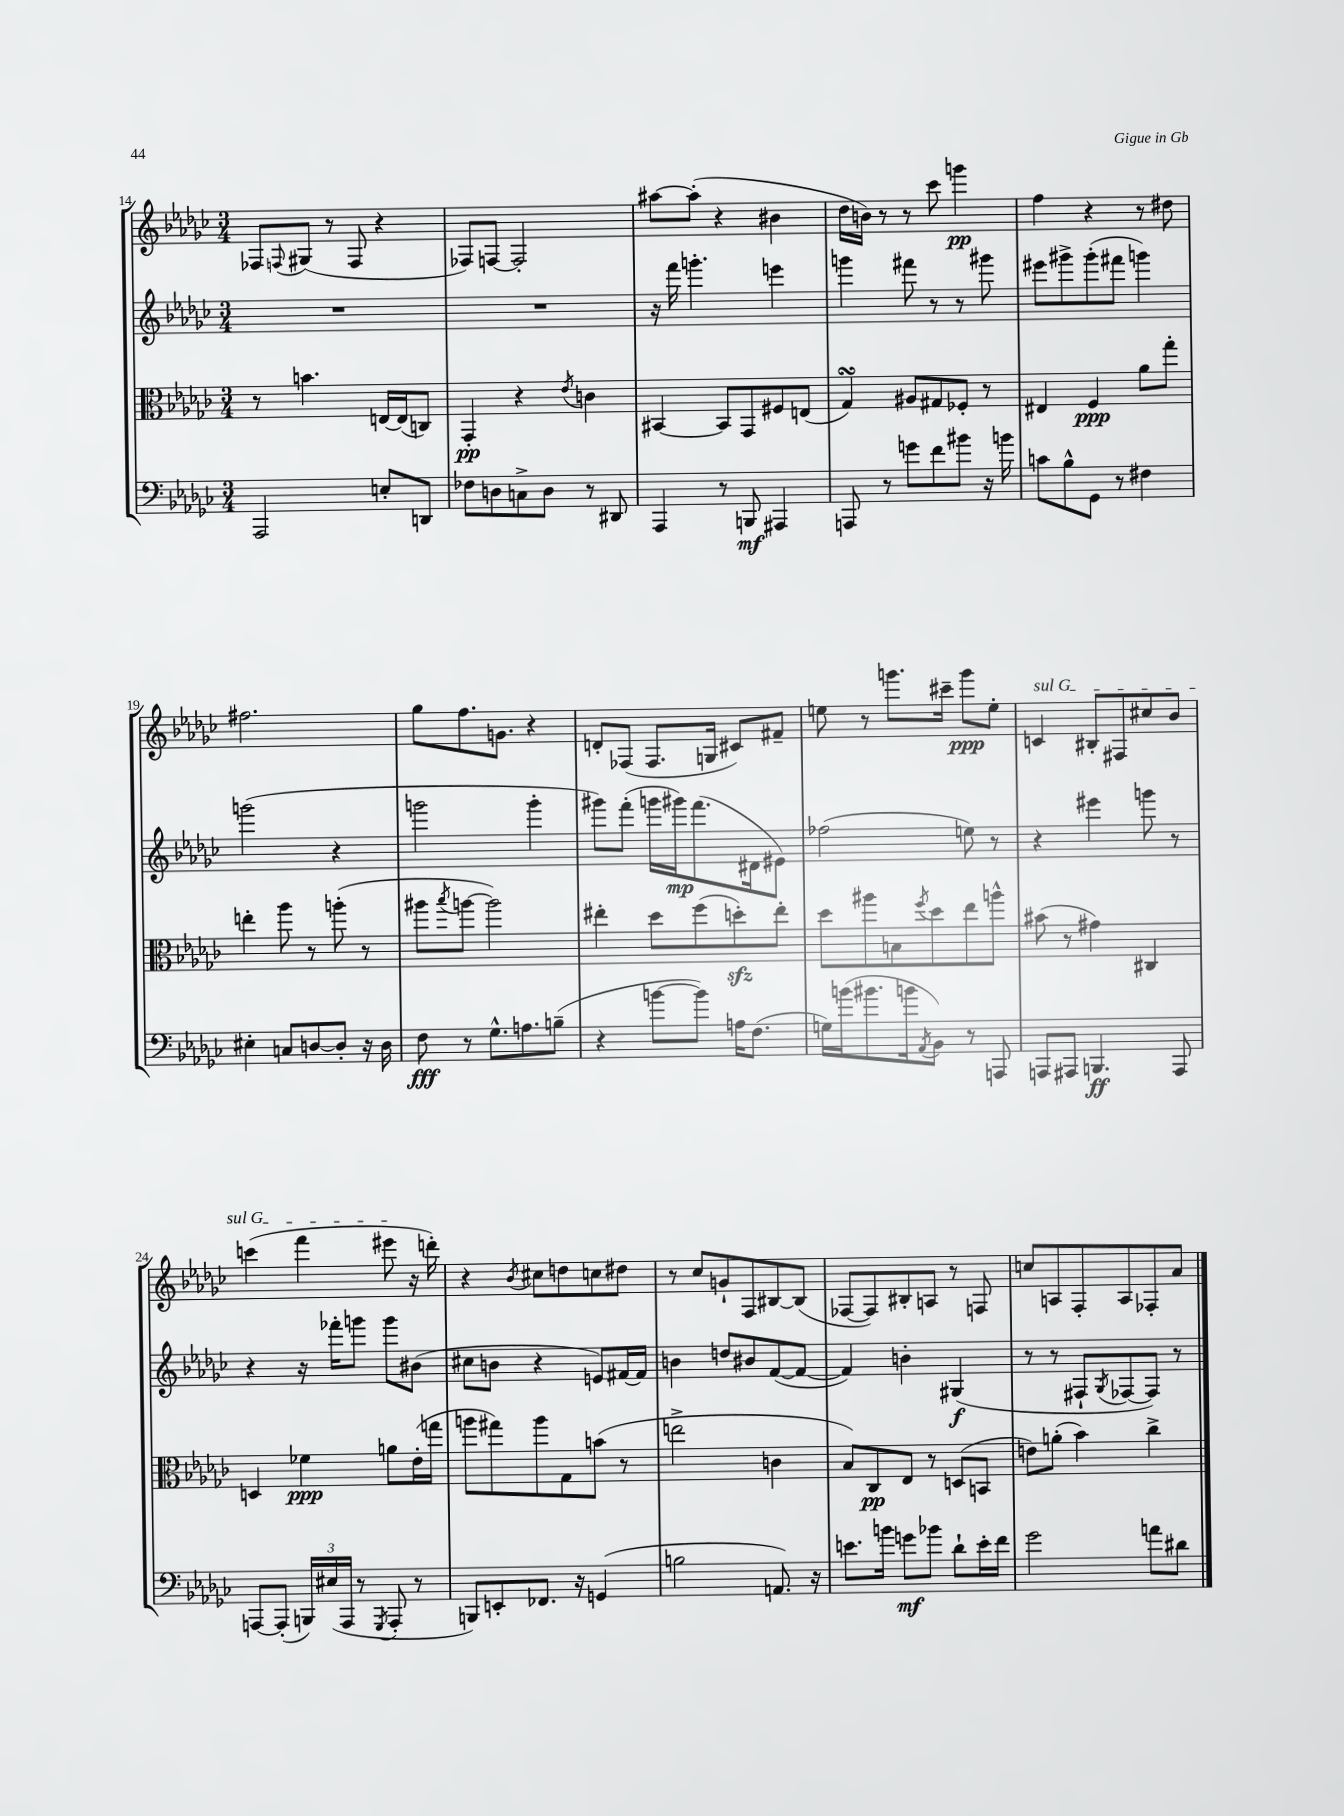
<<
\new StaffGroup <<
\new Staff = "s0" {
    \clef treble \key ges \major \numericTimeSignature \time 3/4
    fes8 \appoggiatura { f8 } gis8( r8 f8 r4 |
    fes8) f8~ f2-. |
    ais''8~ ais''8-.( r4 bis'4 |
    des''16 b'16) r8 r8 ces'''8 g'''4\pp |
    f''4 r4 r8 dis''8 |
    fis''2. |
    ges''8 f''8. g'8. r4 |
    d'8-. fes8( fes8. g16 cis'8) fis'8-- |
    e''8 r8 g'''8. cis'''16-- g'''8\ppp e''8-. |
    \once \override TextSpanner.bound-details.left.text = \markup { \italic "sul G" } c'4\startTextSpan bis8-. fis8 cis''8 bes'8 |
    c'''4( f'''4 eis'''8\stopTextSpan r16 d'''16-.) |
    r4 \acciaccatura { bes'8 } cis''8 d''8 c''8 dis''8 |
    r8 ces''8 g'8-! f8 bis8~ bis8( |
    fes8~ fes8) bis8-. a8 r8 f8 |
    c''8 a8 f8-. a8 fes8-. aes'8 \bar "|." |
}
\new Staff = "s1" {
    \clef treble \key ges \major \numericTimeSignature \time 3/4
    R2. |
    R2. |
    r16 f'''16 g'''4.-. e'''4 |
    g'''4 fis'''8 r8 r8 gis'''8 |
    eis'''8 gis'''8-> gis'''8-.( fis'''8 g'''4) |
    g'''2( r4 |
    g'''2 g'''4-. |
    gis'''8) f'''8-.( g'''16 gis'''16\mp) f'''8.( dis'16 eis'8) |
    fes''2( e''8) r8 |
    r4 eis'''4 g'''8 r8 |
    r4 r16 fes'''16-. g'''8 g'''8 bis'8( |
    cis''8 b'8 r4 e'8) fis'16~ fis'16 |
    b'4 d''8 bis'8 f'8~( f'8~ |
    f'4) b'4-. gis4\f( |
    r8 r8 fis8-! \acciaccatura { ges8 } fes8~ fes8) r8 \bar "|." |
}
\new Staff = "s2" {
    \clef alto \key ges \major \numericTimeSignature \time 3/4
    r8 b'4. e16~ e16( c8) |
    ges,4-.\pp r4 \acciaccatura { ees'8 } c'4 |
    bis,4~ bis,8 ges,8 fis8 e8( |
    ges4\turn) ais8 gis8 fes8-. r8 |
    eis4 f4\ppp aes'8 ges''8-. |
    e''4-. aes''8 r8 a''8-.( r8 |
    ais''8 \acciaccatura { bes''8 } a''8~ a''2) |
    eis''4-. des''8 f''8( d''8-.\sfz) eis''8-. |
    des''8 ais''8 b8 \acciaccatura { f''8 } des''8 ees''8 a''8-^ |
    bis'8( r8 gis'4) cis4 |
    d4 fes'4\ppp a'8 ees'16-.( g''16 |
    a''8 gis''8) a''8 ges8 b'8( r8 |
    e''2-> c'4 |
    bes8) ces8\pp ees8 r8 d8( b,8 |
    e'8) a'8-.( bes'4) ces''4-> \bar "|." |
}
\new Staff = "s3" {
    \clef bass \key ges \major \numericTimeSignature \time 3/4
    aes,,2 e8-. d,8 |
    fes8 d8 c8-> d8 r8 dis,8 |
    aes,,4 r8 b,,8\mf ais,,4 |
    a,,8 r8 g'8 f'8 bis'8 r16 b'16 |
    c'8 bes8-^ ges,8 r8 fis4 |
    eis4-. c8 d8~ d8-. r16 d16 |
    f8\fff r8 ges8.-^ a8. b8--( |
    r4 b'8~ b'8) a16 f8.( |
    g16) b'16( bis'8. b'16 \acciaccatura { aes,8 } bes,8) r8 a,,8 |
    a,,8 ais,,8 b,,4.\ff ais,,8 |
    a,,8~ a,,8-.( \tuplet 3/2 { b,,16) eis16( a,,16 } r8 \acciaccatura { ges,,8 } a,,8-. r8 |
    b,,8) e,8-. fes,8. r16 g,4( |
    b2 a,8.) r16 |
    e'8. b'16 g'8\mf bes'8 des'8-! e'16-. f'16 |
    ges'2 a'8 dis'8 \bar "|." |
}
>>
>>
\layout { \context { \Score currentBarNumber = #14 } }
